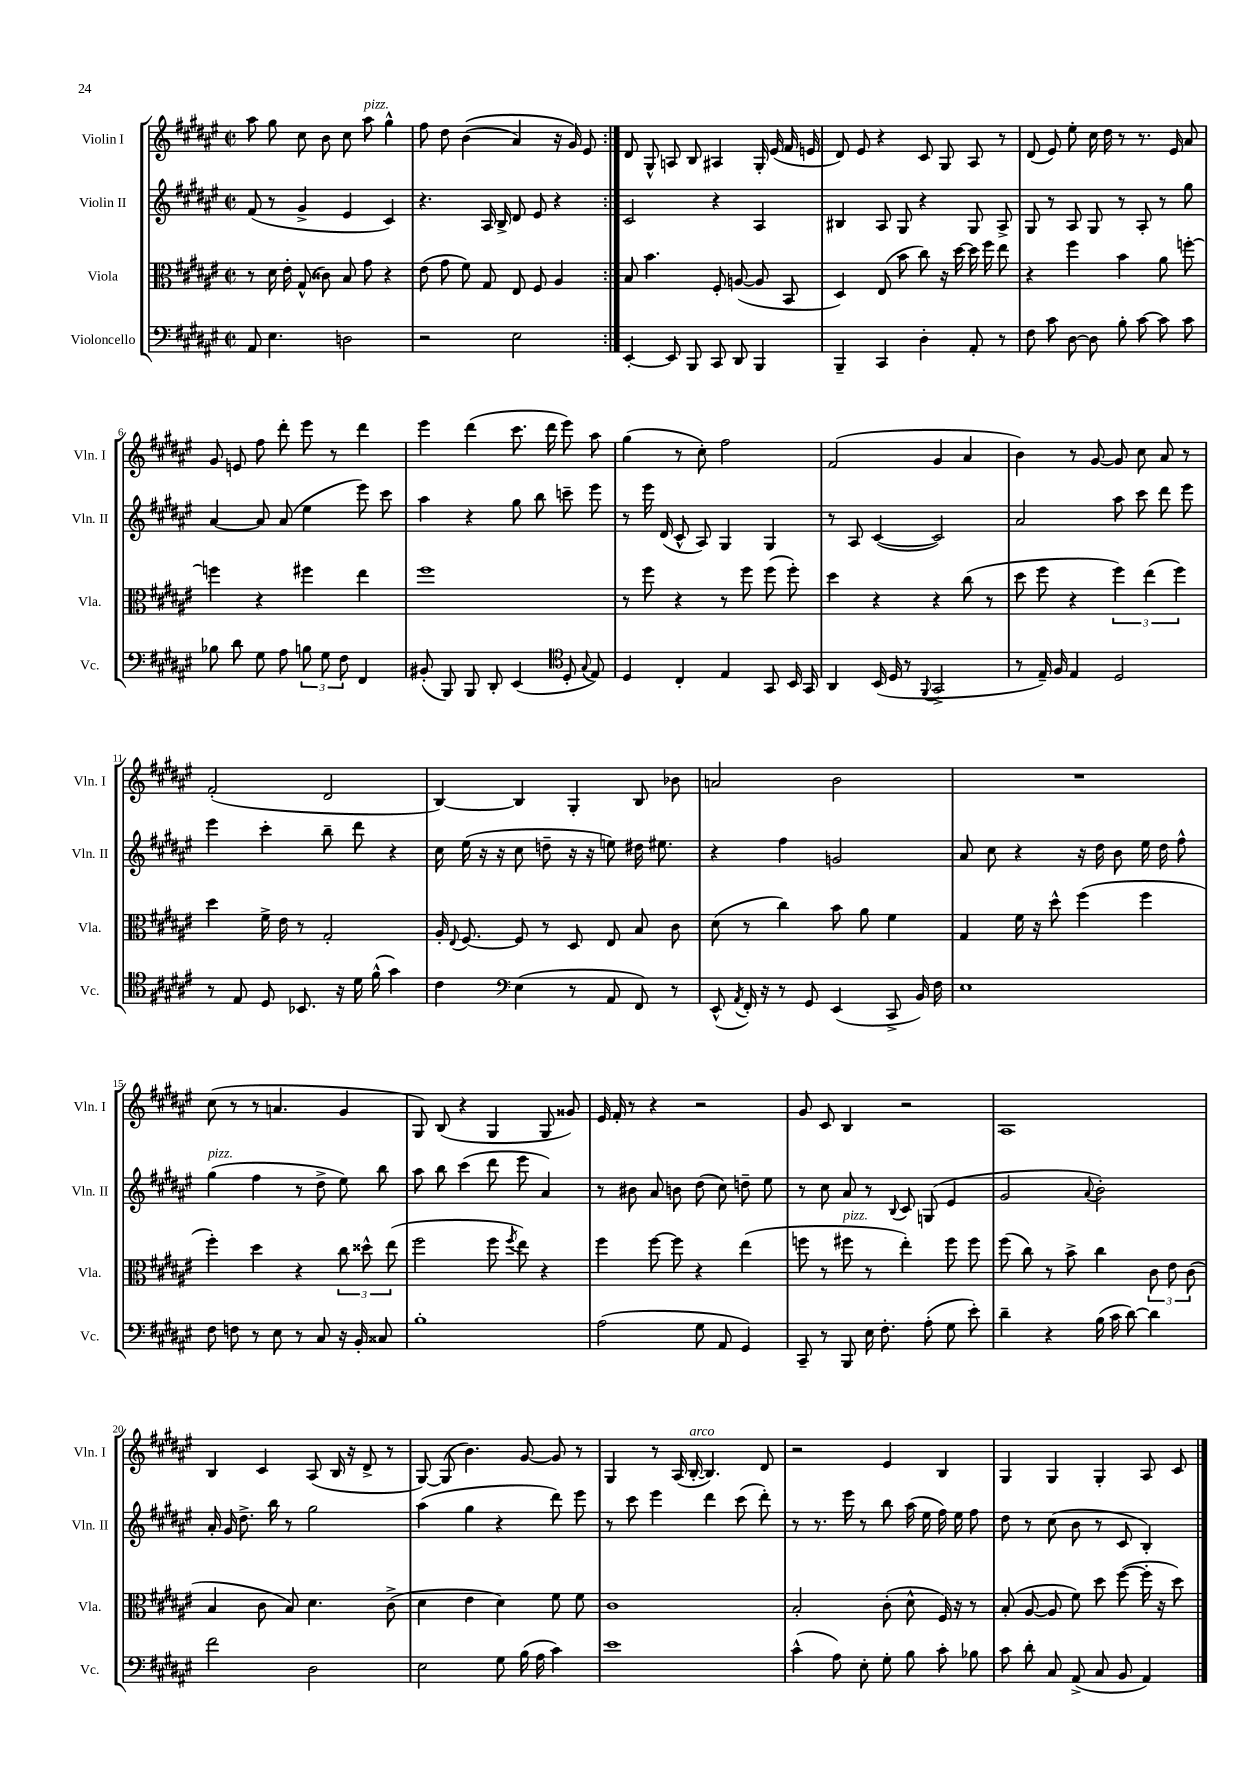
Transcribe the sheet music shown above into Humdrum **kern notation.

**kern	**kern	**kern	**kern
*staff4	*staff3	*staff2	*staff1
*clefF4	*clefC3	*clefG2	*clefG2
*k[f#c#g#d#a#e#]	*k[f#c#g#d#a#e#]	*k[f#c#g#d#a#e#]	*k[f#c#g#d#a#e#]
*M2/2	*M2/2	*M2/2	*M2/2
*met(c|)	*met(c|)	*met(c|)	*met(c|)
8AA#	8r	(8f#	8aa#
4.E#	16d#	8r	8gg#
.	16e#'	.	.
.	(8G#^^	4g#^	8cc#
.	8c##)	.	8b
2D	8B	4e#	8cc#
.	8g#	.	8aa#
.	4r	4c#)	4gg#^^
=	=	=	=
2r	(8e#	4.r	8ff#
.	8g#	.	8dd#
.	8f#)	.	&((4b
.	8G#	16A#	.
.	.	16B^	.
2E#	8E#	8d#	4a#)
.	8F#	8e#	.
.	4A#	4r	16r
.	.	.	16g#&)
.	.	.	8e#
=:|!	=:|!	=:|!	=:|!
[4EE#'	8B	2c#	8d#
.	4.b	.	8G#^^
8EE#]	.	.	8A
8BBB	.	.	8B
8CC#	8F#'	4r	4A#
8DD#	([8A	.	.
4BBB	8A]	4A#	16G#'
.	.	.	(16e#
.	8BB	.	16f#
.	.	.	16e
=	=	=	=
4BBB~	4D#)	4B#	8d#)
.	.	.	8e#
4CC#	(8E#	8A#	4r
.	8b	8G#	.
4D#'	8cc#)	4r	8c#
.	16r	.	8G#
.	[16dd#	.	.
8AA#'	16dd#]	8G#	8A#
.	16ff#	.	.
8r	8ee#	8A#^	8r
=	=	=	=
8F#	4r	8G#	(8d#
8c#	.	8r	8e#)
[8D#	4ff#	8A#	8ee#'
8D#]	.	8G#	16cc#
.	.	.	16dd#
8B'	4b	8r	8r
[8c#	.	8A#'	8.r
8c#]	8a#	8r	.
.	.	.	16e#
8c#	[8ff'	8gg#	8a#
=	=	=	=
8B-	4ff]	[4a#	8g#
8d#	.	.	8e
8G#	4r	8a#]	8ff#
8A#	.	(8a#	8ddd#'
12B	4ff#	4ee#	8eee#
12G#	.	.	.
.	.	.	8r
12F#	.	.	.
4FF#	4ee#	8eee#)	4ddd#
.	.	8ccc#	.
=	=	=	=
(8BB#'	1ff#	4aa#	4eee#
8BBB)	.	.	.
8BBB	.	4r	(4ddd#
8DD#'	.	.	.
(4EE#	.	8gg#	8.ccc#
.	.	8bb	.
.	.	.	16ddd#
*clefC4	*	*	*
8D#'	.	8ccc~	8eee#)
8qqG#	.	.	.
8E#)	.	8eee#	8aa#
=	=	=	=
4D#	8r	8r	(4gg#
.	8ff#	16eee#	.
.	.	(16d#	.
4C#'	4r	8c#^^	8r
.	.	8A#)	8cc#')
4E#	8r	4G#	2ff#
.	8ff#	.	.
8GG#	(8ff#	4G#	.
16BB	8ff#')	.	.
16GG#	.	.	.
=	=	=	=
4AA#	4dd#	8r	(2f#
.	.	8A#	.
(16BB	4r	([4c#	.
16D#	.	.	.
8r	.	.	.
8qqFF#	.	.	.
2GG#^	4r	2c#])	4g#
.	(8cc#	.	4a#
.	8r	.	.
=	=	=	=
8r	8dd#	2a#	4b)
16E#~)	8ff#	.	.
16F#	.	.	.
4E#	4r	.	8r
.	.	.	[8g#
2D#	6ff#)	8aa#	8g#]
.	.	8ccc#	8cc#
.	(6ee#	.	.
.	.	8ddd#	8a#
.	6ff#)	.	.
.	.	8eee#	8r
=	=	=	=
8r	4dd#	4eee#	(2f#'
8E#	.	.	.
8D#	16f#^	4ccc#'	.
.	16e#	.	.
8.BB-	8r	.	.
.	2G#'	8bb~	2d#
16r	.	.	.
16d#	.	8ddd#	.
(16f#^^	.	.	.
4g#)	.	4r	.
=	=	=	=
4c#	16A#'	16cc#	[4B)
.	8qqE#	.	.
.	[8.F#	(16ee#	.
.	.	16r	.
.	.	16r	.
*clefF4	*	*	*
(4E#	8F#]	8cc#	4B]
.	8r	8dd~	.
8r	8D#	16r	4G#'
.	.	16r	.
8AA#	8E#	8ee)	.
8FF#)	8B	16dd#	8B
.	.	8.ee#	.
8r	8c#	.	8b-
=	=	=	=
(8EE#^^	(8d#	4r	2a
8qAA#	.	.	.
16FF#')	8r	.	.
16r	.	.	.
8r	4cc#)	4ff#	.
8GG#	.	.	.
(4EE#	8b	2g	2b
.	8a#	.	.
8CC#^	4f#	.	.
16BB)	.	.	.
16F#	.	.	.
=	=	=	=
1E#	4G#	8a#	1r
.	.	8cc#	.
.	16f#	4r	.
.	16r	.	.
.	8dd#^^	.	.
.	(4ff#	16r	.
.	.	16dd#	.
.	.	8b	.
.	4ff#	16ee#	.
.	.	16dd#	.
.	.	8ff#^^	.
=	=	=	=
8F#	4ff#')	(4gg#	(8cc#
8F	.	.	8r
8r	4dd#	4ff#	8r
8E#	.	.	4.a
8r	4r	8r	.
8C#	.	8dd#^	.
16r	12cc#	8ee#)	4g#
16BB'	.	.	.
.	12dd##^^	.	.
8C##	.	8bb	.
.	(12ee#	.	.
=	=	=	=
1B'	2ff#	8aa#	8G#)
.	.	8bb	(8B
.	.	(4ccc#	4r
.	8ff#	8ddd#	4G#
.	8qff#	.	.
.	8ee#)	8eee#	.
.	4r	4a#)	8G#
.	.	.	8g##)
=	=	=	=
(2A#	4ff#	8r	16e#
.	.	.	16f#'
.	.	8b#	8r
.	[8ff#	8a#	4r
.	8ff#]	8b	.
8G#	4r	(8dd#	2r
8AA#	.	8cc#)	.
4GG#)	(4ee#	8dd~	.
.	.	8ee#	.
=	=	=	=
8CC#~	8ff	8r	8g#
8r	8r	8cc#	8c#
8BBB	8ff#	8a#	4B
16E#	8r	8r	.
8.F#'	.	.	.
.	.	8qqB	.
.	4ee#')	8c#	2r
(8A#'	.	(8G	.
8G#	8ff#	4e#	.
8e#')	8ff#	.	.
=	=	=	=
4d#~	(8ff#	2g#	1A#
.	8cc#)	.	.
4r	8r	.	.
.	8b^	.	.
.	.	8qqa#	.
(16B	4cc#	2b')	.
16c#	.	.	.
[8d#)	.	.	.
4d#]	12c#	.	.
.	12e#	.	.
.	(12c#	.	.
=	=	=	=
2f#	4B	16a#'	4B
.	.	16g#	.
.	.	8.dd#^	.
.	8c#	.	4c#
.	.	16bb	.
.	8B)	8r	.
2D#	4.d#	2gg#	(8A#
.	.	.	16B
.	.	.	16r
.	.	.	8d#^
.	(8c#^	.	8r
=	=	=	=
2E#	4d#	(4aa#	[8G#)
.	.	.	(8G#]
.	4e#	4gg#	4.b)
8G#	4d#)	4r	.
(16B	.	.	[8g#
16A#	.	.	.
4c#)	8f#	8ddd#)	8g#]
.	8f#	8eee#	8r
=	=	=	=
1e#	1c#	8r	4G#
.	.	8ccc#	.
.	.	4eee#	8r
.	.	.	(16A#
.	.	.	[16B'
.	.	4ddd#	4.B])
.	.	(8ccc#	.
.	.	8ddd#')	8d#
=	=	=	=
(4c#^^	2B'	8r	2r
.	.	8.r	.
8A#)	.	.	.
.	.	16eee#	.
8E#'	.	8r	.
8G#'	(8c#'	8bb	4e#
8B	8d#^^	(16aa#	.
.	.	16ee#	.
8c#'	16F#)	16ff#)	4B
.	16r	16ee#	.
8B-	8r	8ff#	.
=	=	=	=
8c#	(8B'	8dd#	4G#
8d#'	[8A#	8r	.
8C#	8A#]	(8cc#	4G#
(8AA#^	8f#)	8b	.
8C#	8dd#	8r	4G#'
8BB	([8ff#	8c#	.
4AA#)	16ff#']	4B')	8A#
.	16r	.	.
.	8dd#)	.	8c#
==	==	==	==
*-	*-	*-	*-
